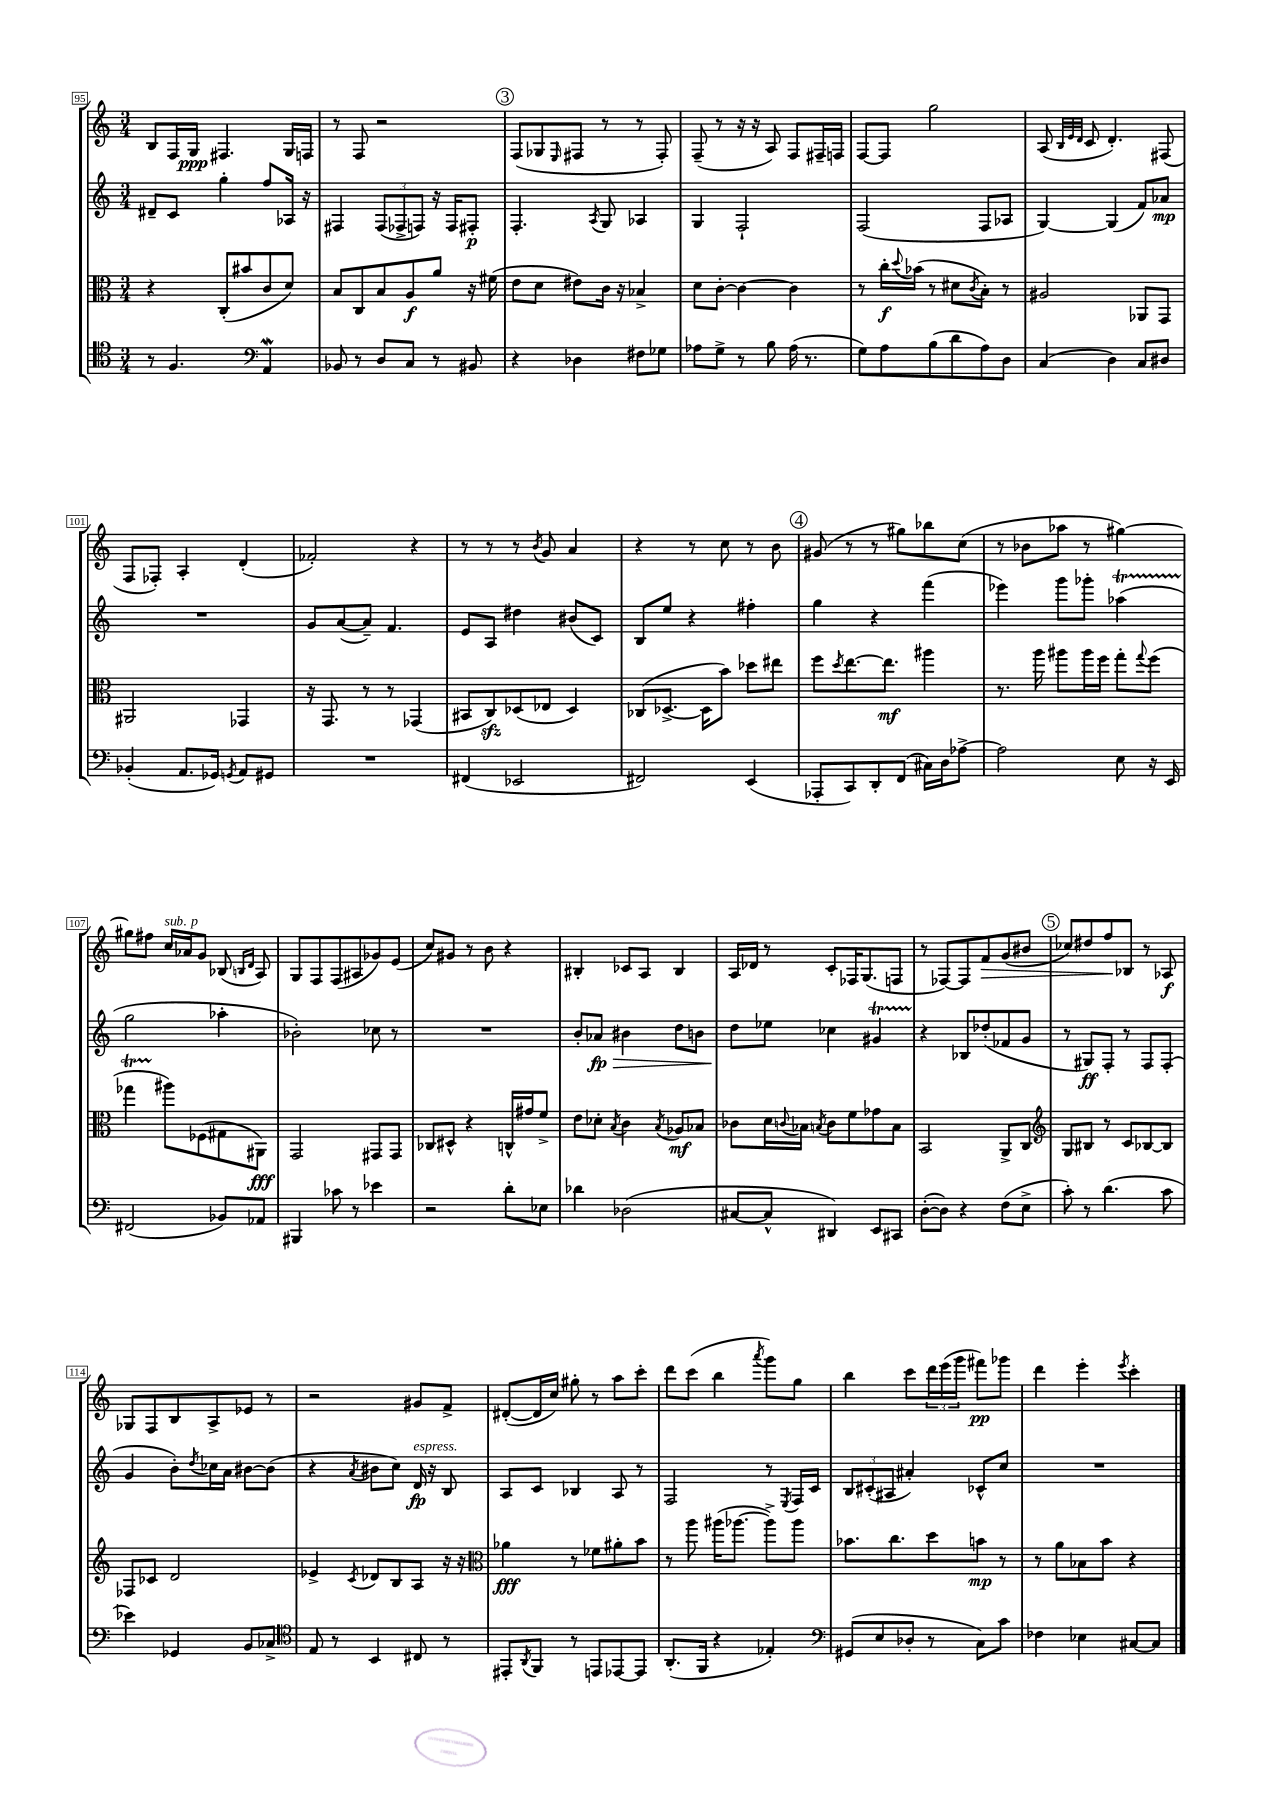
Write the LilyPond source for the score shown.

<<
\new StaffGroup <<
\new Staff = "s0" {
    \clef treble \key c \major \numericTimeSignature \time 3/4
    b8 f16 g16\ppp fis4. g16 f16 |
    r8 f8 r2 |
    \mark \markup { \circle "3" } f8( ges8 \grace { e16 } fis8 r8 r8 fis8-.) |
    f8--( r8 r16 r16 a8) f8 fis16-- f16 |
    f8~ f8 g''2 |
    a8( \grace { b32 e'32 d'32 } c'8 d'4.-.) fis8( |
    f8 fes8-.) a4-. d'4-.( |
    fes'2-.) r4 |
    r8 r8 r8 \acciaccatura { b'8 } g'8 a'4 |
    r4 r8 c''8 r8 b'8 |
    \mark \markup { \circle "4" } gis'8( r8 r8 gis''8) bes''8 c''8( |
    r8 bes'8 aes''8 r8 gis''4~) |
    gis''8 fis''8 c''16^\markup { \italic "sub. p" } aes'16 g'8 bes8( \grace { b16 d'16 } a8) |
    g8 f8 f8( ais8 ges'8) e'8( |
    c''8) gis'8 r8 b'8 r4 |
    bis4-. ces'8 a8 bis4 |
    a16 des'16 r8 c'8-. fes16 g8.( f8 |
    r8 fes8~) fes8 f'8\> g'8( bis'8 |
    \mark \markup { \circle "5" } ces''8) dis''8 f''8\! bes8 r8 aes8\f |
    ges8 f8 b8 a8-> ees'8 r8 |
    r2 gis'8 f'8-> |
    dis'8~-.( dis'16 c''16) gis''8-. r8 a''8 c'''8-. |
    d'''8 c'''8( b''4 \acciaccatura { a'''8 } g'''8) g''8 |
    b''4 c'''8 \tuplet 3/2 { d'''16 e'''16( g'''16 } fis'''8\pp) ges'''8 |
    d'''4 e'''4-. \acciaccatura { e'''8 } c'''4-. \bar "|." |
}
\new Staff = "s1" {
    \clef treble \key c \major \numericTimeSignature \time 3/4
    dis'8-- c'8 g''4-. f''8 aes16 r16 |
    fis4 \tuplet 3/2 { fis8( fes8-> f8) } r16 f16 fis8-.\p |
    \mark \markup { \circle "3" } f4.-. \acciaccatura { a8 } g8 aes4 |
    g4 f2-! |
    f2( f8 aes8 |
    g4~) g4( f'8) aes'8\mp |
    R2. |
    g'8 a'8~( a'8--) f'4. |
    e'8 a8 dis''4 bis'8( c'8) |
    b8 e''8 r4 fis''4-. |
    \mark \markup { \circle "4" } g''4 r4 f'''4( |
    ees'''4) g'''8 ges'''8-. aes''4\startTrillSpan( |
    g''2\stopTrillSpan aes''4-. |
    bes'2-.) ces''8 r8 |
    R2. |
    b'8-. aes'8\fp\> bis'4 d''8 b'8 |
    d''8\! ees''8 ces''4 gis'4\startTrillSpan |
    r4\stopTrillSpan bes8 des''8-.( fes'8 g'8 |
    \mark \markup { \circle "5" } r8 gis8\ff) f8-. r8 f8 f8-.( |
    g'4 b'8-.) \acciaccatura { d''8 } ces''16 a'16 bis'8~ bis'8( |
    r4 \acciaccatura { a'8 } bis'8 c''8) d'16\fp^\markup { \italic "espress." } r16 b8 |
    a8 c'8 bes4 a8 r8 |
    f2 r8 \acciaccatura { e8 } f16 c'16 |
    \tuplet 3/2 { b8 cis'8-.( ais8 } ais'4-.) ces'8-^ c''8 |
    R2. \bar "|." |
}
\new Staff = "s2" {
    \clef alto \key c \major \numericTimeSignature \time 3/4
    r4 c8-.( bis'8 c'8 d'8) |
    b8 c8 b8 a8\f a'8 r16 fis'16( |
    \mark \markup { \circle "3" } e'8 d'8 eis'8) c'16 r16 bes4-> |
    d'8 c'8~-. c'4~ c'4 |
    r8 c''16-.\f \appoggiatura { d''8 } bes'16( r8 dis'8 \acciaccatura { c'8 } b8-.) r8 |
    ais2 aes,8 g,8 |
    ais,2 ges,4 |
    r16 g,8. r8 r8 ges,4( |
    bis,8 c8\sfz) des8( ees8 des4) |
    ces8( des8.~-> des16 b'8) des''8 eis''8 |
    \mark \markup { \circle "4" } f''8 \acciaccatura { d''8 } e''8.~ e''8.\mf ais''4 |
    r8. a''16 ais''8 ais''16 f''16 g''8-. \appoggiatura { g''8 } f''8( |
    ges''4\startTrillSpan ais''8\stopTrillSpan) fes8( gis8 ais,8\fff) |
    g,2 gis,8 gis,8 |
    ces8 dis8-^ r4 c16-^ gis'16 f'8-> |
    e'8 des'8-. \acciaccatura { b8 } c'4 \acciaccatura { b8 } aes8\mf bes8 |
    ces'8 d'16 \appoggiatura { c'8 } bes16 \acciaccatura { b8 } c'8 f'8 ges'8 b8 |
    b,2 a,8-> c8 |
    \mark \markup { \circle "5" } \clef treble g8 bis8 r8 c'8 bes8~ bes8 |
    fes8 ces'8 d'2 |
    ees'4-> \acciaccatura { c'8 } des'8 b8 a8 r16 r16 |
    \clef alto aes'4\fff r8 fes'8 ais'8-. b'8 |
    r8 a''8 ais''16( aes''8.~ aes''8->) aes''8 |
    bes'8. c''8. d''8 b'8\mp r8 |
    r8 a'8 bes8 b'8 r4 \bar "|." |
}
\new Staff = "s3" {
    \clef tenor \key c \major \numericTimeSignature \time 3/4
    r8 f4. \clef bass a,4\mordent |
    bes,8 r8 d8 c8 r8 bis,8 |
    \mark \markup { \circle "3" } r4 des4 fis8 ges8 |
    aes8 g8-> r8 b8 aes16( r8. |
    g8) a8 b8( d'8 a8) d8 |
    c4( d4) c8 dis8 |
    bes,4-.( a,8. ges,16) \acciaccatura { g,8 } a,8 gis,8 |
    R2. |
    fis,4( ees,2 |
    fis,2) e,4( |
    \mark \markup { \circle "4" } aes,,8-. c,8) d,8-. f,8( cis16) d16 aes8~-> |
    aes2 e8 r16 e,16 |
    fis,2( bes,8) aes,8 |
    bis,,4 ces'8 r8 ees'4 |
    r2 d'8-. ees8 |
    des'4 des2( |
    cis8~ cis8-^ dis,4) e,8 cis,8 |
    d8~-.( d8) r4 f8( e8-> |
    \mark \markup { \circle "5" } c'8-.) r8 d'4.( c'8 |
    ees'4) ges,4 b,8 ces8-> |
    \clef tenor e8 r8 b,4 cis8 r8 |
    eis,8-. \acciaccatura { a,8 } f,8 r8 e,8 ees,8~ ees,8 |
    a,8.-.( f,16 r4 ees4-.) |
    \clef bass gis,8( e8 des8-. r8 c8) c'8 |
    fes4 ees4 cis8~ cis8 \bar "|." |
}
>>
>>
\layout { \context { \Score currentBarNumber = #95 \override BarNumber.stencil = #(make-stencil-boxer 0.1 0.3 ly:text-interface::print) } }
